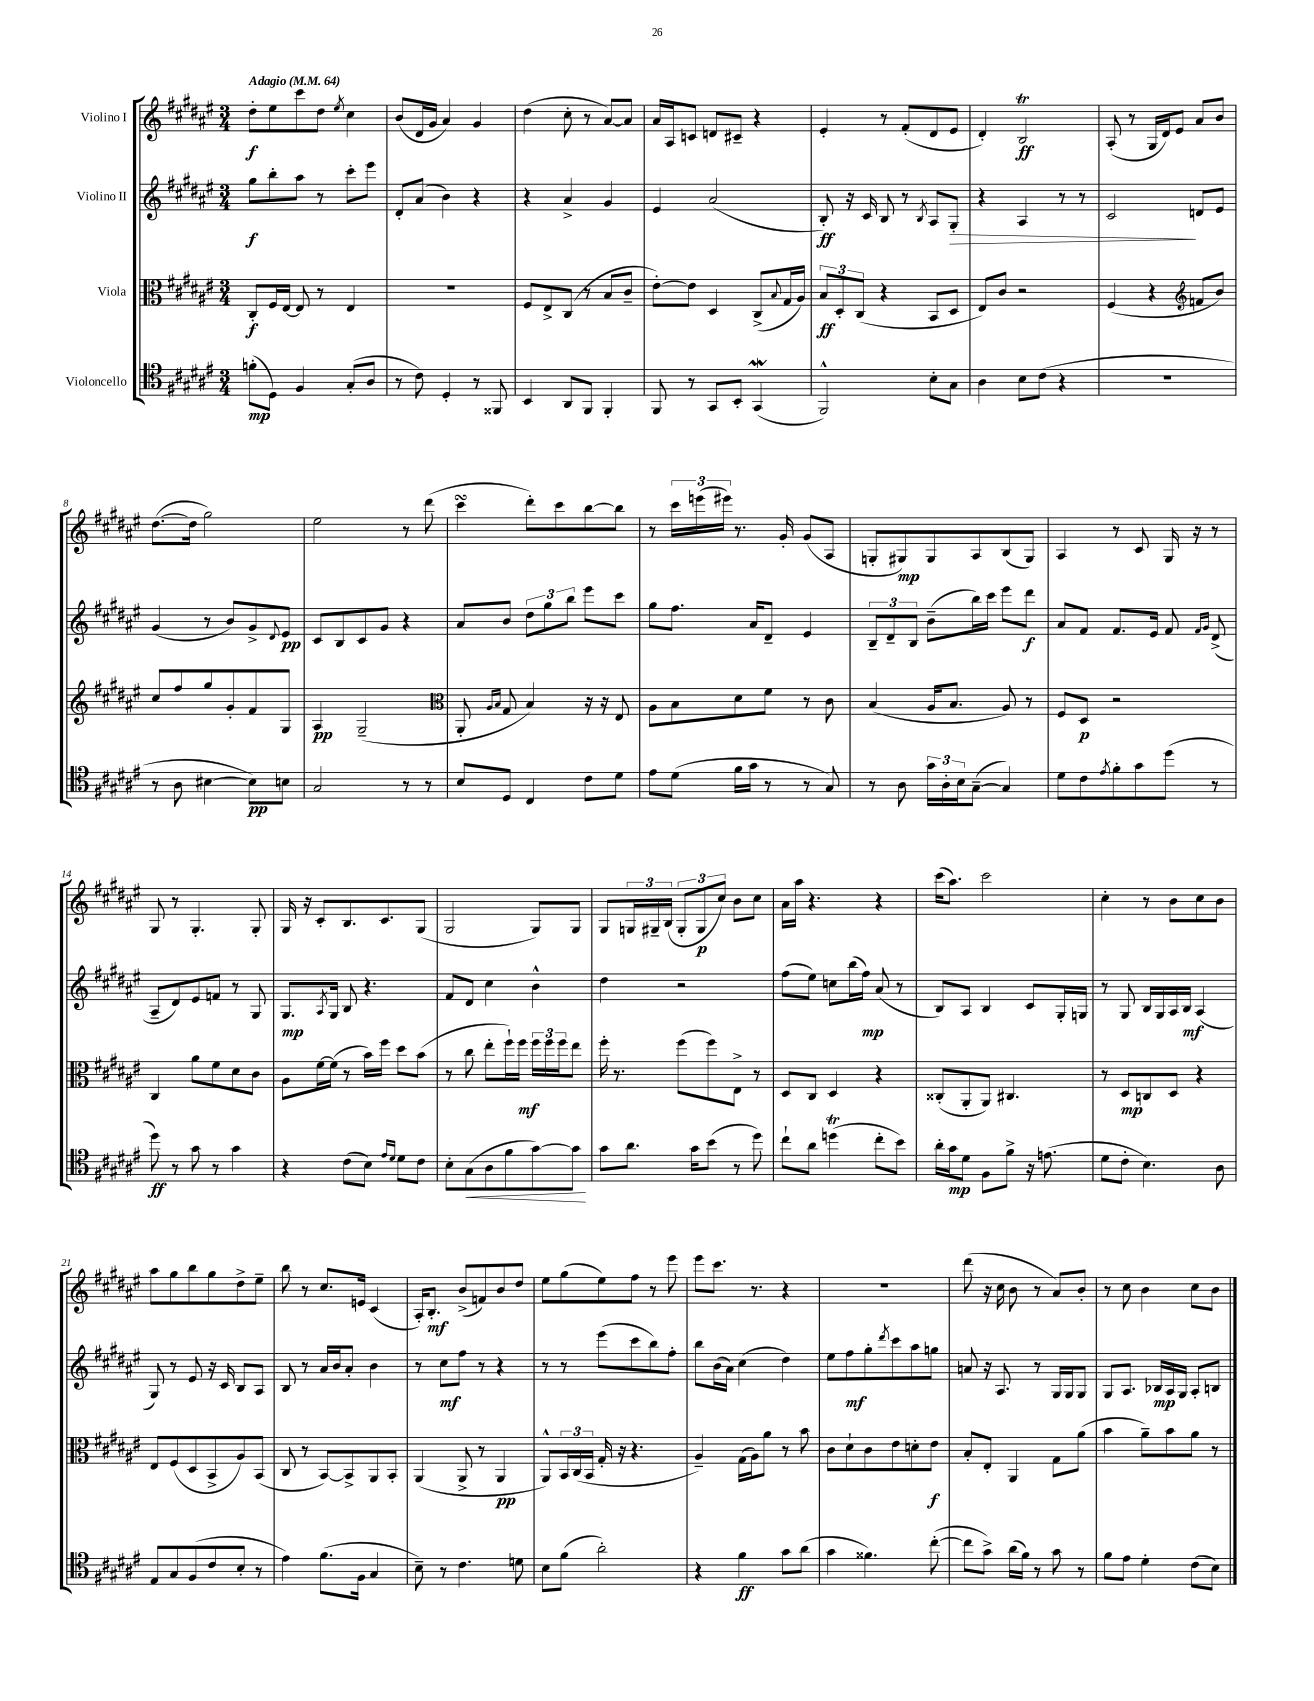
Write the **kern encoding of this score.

**kern	**kern	**kern	**kern
*staff4	*staff3	*staff2	*staff1
*clefC4	*clefC3	*clefG2	*clefG2
*k[f#c#g#d#a#e#]	*k[f#c#g#d#a#e#]	*k[f#c#g#d#a#e#]	*k[f#c#g#d#a#e#]
*M3/4	*M3/4	*M3/4	*M3/4
*MM64	*MM64	*MM64	*MM64
(8f'	8C#'	8gg#	8dd#'
8D#)	16F#	8bb'	8ee#
.	[16E#	.	.
4F#	8E#]	8aa#	8ccc#
.	8r	8r	8dd#
.	.	.	8qee#
(8G#'	4E#	8ccc#'	4cc#
8A#	.	8eee#	.
=	=	=	=
8r	2.r	8d#'	(8b
8c#)	.	(8a#	16d#
.	.	.	16g#
4D#'	.	4b)	4a#)
8r	.	4r	4g#
8FF##	.	.	.
=	=	=	=
4BB	8F#	4r	(4dd#
.	8E#^	.	.
8AA#	(8C#	4a#^	8cc#'
8FF#	8r	.	8r
4FF#'	8B	4g#	[8a#)
.	8c#~	.	8a#]
=	=	=	=
8FF#	[8e#')	4e#	16a#
.	.	.	16A#
8r	8e#]	.	8c
8GG#	4D#	(2a#	8d
8BB'	.	.	8c#~
(4GG#	(8C#^	.	4r
.	8qqB	.	.
.	16G#	.	.
.	16A#)	.	.
=	=	=	=
2FF#^^)	12B	8B')	4e#'
.	12D#'	.	.
.	.	16r	.
.	(12C#	.	.
.	.	16c#	.
.	4r	8B	8r
.	.	8r	(8f#'
.	.	8qB	.
8B'	8BB	8A#	8d#
8G#	8D#	8G#'	8e#
=	=	=	=
4A#	8E#)	4r	4d#')
.	8c#	.	.
8B	2r	4A#	2B
(8c#	.	.	.
4r	.	8r	.
.	.	8r	.
=	=	=	=
2.r	(4F#	2c#	(8A#'
.	.	.	8r
.	4r	.	16G#
.	.	.	16d#)
.	.	.	8e#
*	*clefG2	*	*
.	8f	8d	8a#
.	8b)	8e#	8b
=	=	=	=
8r	8cc#	(4g#	([8.dd#
8A#	8ff#	.	.
.	.	.	16dd#]
[4B#	8gg#	8r	2gg#)
.	8g#'	8b)	.
8B#])	8f#	8g#^	.
.	.	8qqd#	.
8B	8G#	8e#	.
=	=	=	=
2G#	4A#	8c#	2ee#
.	.	8B	.
.	(2G#~	8c#	.
.	.	8g#	.
8r	.	4r	8r
8r	.	.	(8ddd#
=	=	=	=
*	*clefC3	*	*
8B	8AA#'	8a#	4ccc#
.	16qqA#	.	.
.	16qqB	.	.
8D#	8G#	8b	.
4C#	4B)	12dd#	8ddd#')
.	.	12gg#	.
.	.	.	8ccc#
.	.	12bb	.
8c#	16r	8eee#	[8bb
.	16r	.	.
8d#	8E#	8ccc#	8bb]
=	=	=	=
8e#	8A#	8gg#	8r
(8d#	8B	8.ff#	24ccc#
.	.	.	(24eee
.	.	.	24eee#)
16f#	8d#	.	8.r
16g#	.	16a#	.
8r	8f#	8d#~	.
.	.	.	16g#'
8r	8r	4e#	(8g#
8G#)	8c#	.	8A#
=	=	=	=
8r	(4B	12B~	8G'
.	.	12d#~	.
8A#	.	.	8G#)
.	.	12B	.
24g#	16A#	(8b~	8G#
24A#'	.	.	.
.	8.B	.	.
24B	.	.	.
([8G#~	.	16bb)	8A#
.	.	16ccc#	.
4G#])	8A#)	8eee#	(8B
.	8r	8ddd#	8G#)
=	=	=	=
8d#	8F#	8a#	4A#
8c#	8D#	8f#	.
8qe#	.	.	.
8f#'	2r	8.f#	8r
8g#	.	.	8c#
.	.	16e#	.
(8dd#	.	8f#	16G#
.	.	.	16r
.	.	16qqf#	.
.	.	16qqg#	.
8r	.	(8d#^	8r
=	=	=	=
8dd#)	4C#	8A#~	8G#
8r	.	8d#)	8r
8g#	8a#	8e#	4.G#'
8r	8f#	8f	.
4g#	8d#	8r	.
.	8c#	8G#	8G#'
=	=	=	=
4r	8A#	8.G#	16G#
.	.	.	16r
.	[16f#	.	8c#'
.	.	8qA#	.
.	(16f#]	16G#	.
(8c#	8r	8B	8.B
8B)	16b)	4.r	.
.	16ff#	.	8.c#
16qqe#	.	.	.
16qqd#	.	.	.
8d#	8dd#	.	.
8c#	(8b	.	(8G#
=	=	=	=
8B'	8r	8f#	2G#
(8G#	8cc#	8d#	.
8A#	8ee#'	4cc#	.
8f#	16ff#`)	.	.
.	16ff#	.	.
[8g#)	24ff#	4b^^	8G#)
.	24ff#	.	.
.	24ff#	.	.
8g#]	8ee#	.	8G#
=	=	=	=
8g#	16ff#'	4dd#	8G#
.	8.r	.	.
8.a#	.	.	24G
.	.	.	24G#~
.	.	.	(24B
.	(8ff#	2r	12G#'
16g#	.	.	.
.	.	.	12G#
(8b	8ff#)	.	.
.	.	.	12cc#)
8r	8E#^	.	8b
8dd#)	8r	.	8cc#
=	=	=	=
8cc#`	8D#	(8ff#	16a#
.	.	.	16aa#
8a#	8C#	8ee#)	4.r
(4dd	4D#	8cc	.
.	.	(16bb	.
.	.	16ff#)	.
8cc#'	4r	(8a#	4r
8b)	.	8r	.
=	=	=	=
16a#'	(8C##'	8B)	(16ccc#
16g#	.	.	8.aa#)
8d#	8AA#'	8A#	.
8F#	8AA#)	4B	2ccc#
8f#^	4.C#	.	.
16r	.	8c#	.
(8.e	.	.	.
.	.	16G#'	.
.	.	16G	.
=	=	=	=
8d#	8r	8r	4cc#'
8c#'	8D#	8G#	.
4.B)	8C	16B	8r
.	.	16G#	.
.	8D#	16A#	8b
.	.	16B	.
.	4r	(4A#	8cc#
8A#	.	.	8b
=	=	=	=
8E#	8E#	8G#)	8aa#
8G#	(8F#	8r	8gg#
(8F#	8D#	8e#	8bb
8c#	8BB^	16r	8gg#
.	.	16c#	.
8B'	8A#)	8B	8dd#^
8r	(8BB	8A#	8ee#~
=	=	=	=
4e#)	8C#	8B	8bb
.	8r	8r	8r
(8.f#	[8BB)	16a#	8.cc#
.	.	16b	.
.	8BB^]	8a#'	.
16F#	.	.	16e
4G#	8AA#	4b	(4c#
.	8BB'	.	.
=	=	=	=
8B~)	(4AA#	8r	16A#')
.	.	.	8.B'
8r	.	8cc#	.
4.c#	8AA#^	8ff#	(8b^
.	8r	8r	8f)
.	4AA#	4r	8b
8d	.	.	8dd#
=	=	=	=
8B	8AA#^^)	8r	8ee#
(8f#	24BB	8r	(8gg#
.	(24C#	.	.
.	24BB	.	.
2a#')	16G#'	(8eee#	8ee#)
.	16r	.	.
.	4.r	8ccc#	8ff#
.	.	8bb)	8r
.	.	8ff#'	8eee#
=	=	=	=
4r	4A#~)	8bb	8eee#
.	.	(16b	8.ccc#
.	.	16a#)	.
4f#	(16G#	(4cc#	.
.	16A#)	.	8.r
.	8a#	.	.
8g#	8r	4dd#)	4r
(8a#	8b	.	.
=	=	=	=
4g#	8c#	8ee#	2.r
.	8d#`	8ff#	.
4.f##)	8c#	8gg#'	.
.	.	8qddd#	.
.	8e#	8ccc#	.
.	8d'	8aa#	.
([8cc#'	8e#	8gg	.
=	=	=	=
8cc#]	8B'	8a	(8ddd#
8g#^)	8E#'	16r	16r
.	.	8.A#	16cc#
(16a#	4AA#	.	8b
16f#)	.	.	.
8r	.	8r	8r
8g#	8G#	16G#	8a#)
.	.	16G#	.
8r	(8a#	8G#	8b'
=	=	=	=
8f#	4b	8G#	8r
8e#	.	8.A#	8cc#
4d#'	8a#~)	.	4b
.	.	16B-	.
.	8b	16A#	.
.	.	16G#	.
(8c#	8a#	8A#'	8cc#
8B)	8r	8B	8b
==	==	==	==
*-	*-	*-	*-
